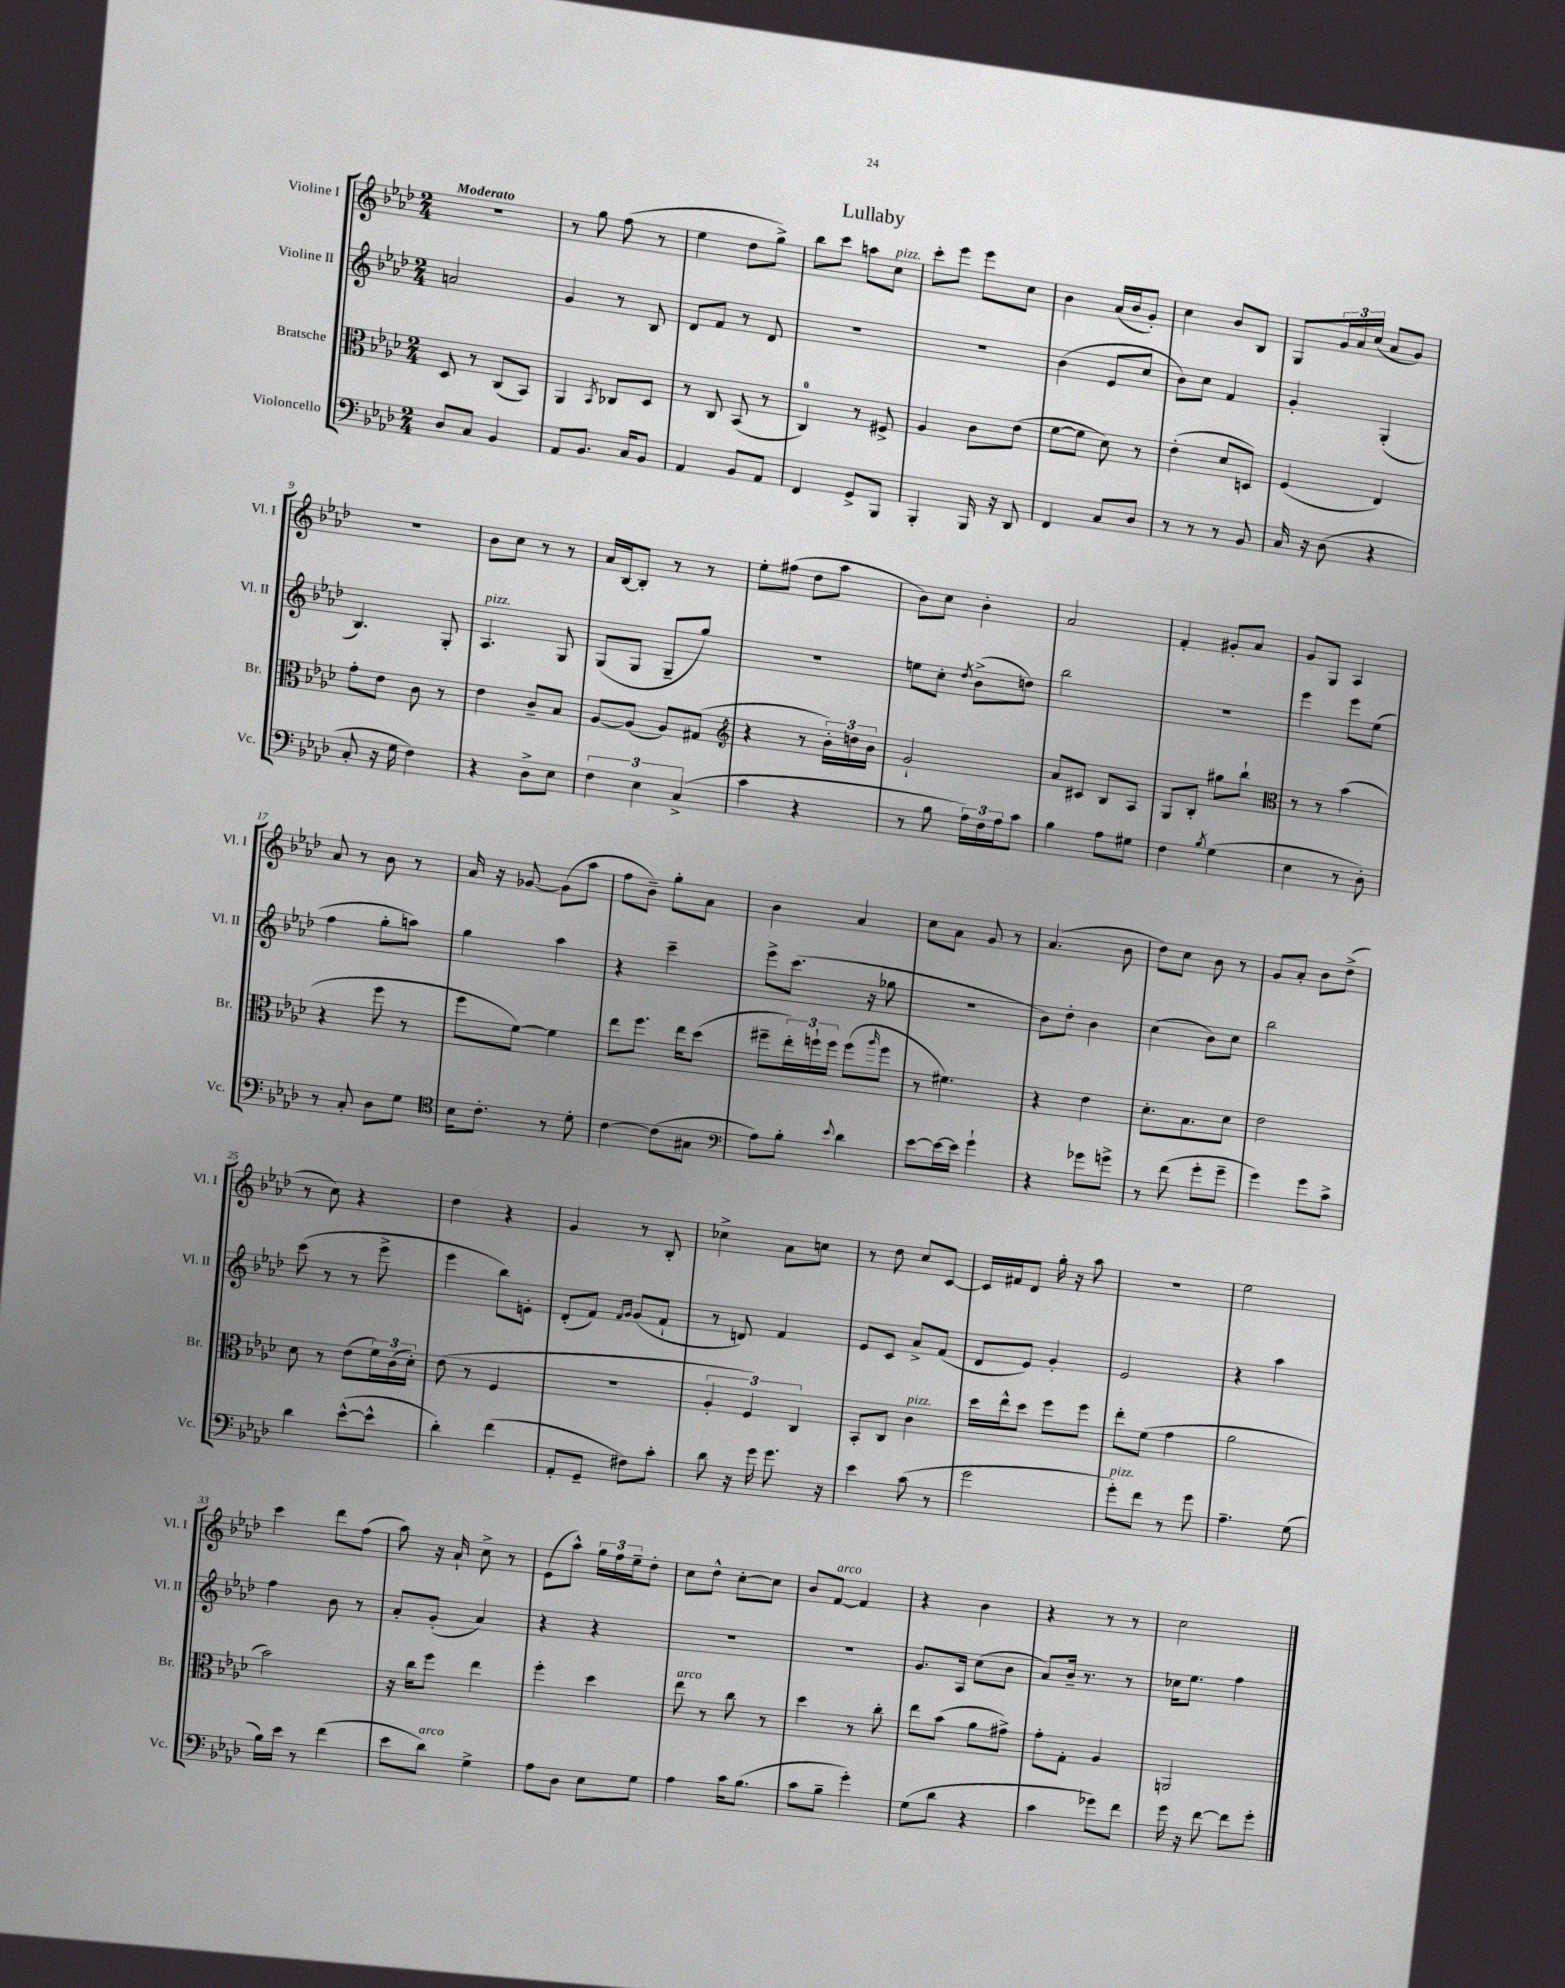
\header { title = "Lullaby" }
<<
\new StaffGroup <<
\new Staff = "s0" \with { instrumentName = "Violine I" shortInstrumentName = "Vl. I" } {
    \clef treble \key aes \major \numericTimeSignature \time 2/4 \tempo "Moderato"
    R2 |
    r8 g''8 f''8( r8 |
    ees''4 des''8 g''8->) |
    bes''8 c'''8 a''8 c''8^\markup { \italic "pizz." } |
    c'''8-. ees'''8 ees'''8 c''8 |
    bes'4 aes'16( bes'16 g'8-.) |
    c''4 bes'8 bes8 |
    g8 \tuplet 3/2 { g'16 aes'16 c''16( } aes'8 g'8) |
    R2 |
    bes'8 c''8 r8 r8 |
    aes'16 bes16~ bes8-. r8 r8 |
    ees''8-. fis''8( des''8 aes''8 |
    bes'8) c''8 bes'4-. |
    aes'2 |
    f'4-. gis'8-. aes'8 |
    g'8 g8 aes4 |
    aes'8 r8 bes'8 r8 |
    aes'16 r16 ges'8~ ges'8( aes''8 |
    f''8 bes'8--) g''8-. aes'8 |
    bes'4 aes'4 |
    c''8 aes'8 g'8 r8 |
    aes'4.( bes'8 |
    des''8) c''8 bes'8 r8 |
    g'8 aes'8-. bes'8 des''8->( |
    r8 c''8) r4 |
    des''4 r4 |
    g'4 r8 bes8-. |
    ces''4-> aes'8 c''8 |
    r8 des''8 c''8 c'8~ |
    c'16 fis'16 des'8 g''16-. r16 aes''8 |
    r2 |
    ees''2 |
    c'''4 des'''8 f''8( |
    aes''8) r16 aes'16-! c''8-> r8 |
    ees'8( aes''8-^) \tuplet 3/2 { g''16 f''16 ees''16-- } des''8-. |
    c''8 des''8-^ c''8~-. c''8 |
    bes'8 f'8~^\markup { \italic "arco" } f'4 |
    r4 bes'4 |
    r4 r8 r8 |
    c''2 \bar "|." |
}
\new Staff = "s1" \with { instrumentName = "Violine II" shortInstrumentName = "Vl. II" } {
    \clef treble \key aes \major \numericTimeSignature \time 2/4
    a'2 |
    g'4 r8 bes8 |
    des'8 f'8 r8 des'8 |
    R2 |
    r2 |
    bes'4( ees'8 c''8 |
    bes'8) c''8 f'4 |
    g'4-. g4-.( |
    bes4.) g8-. |
    aes4.^\markup { \italic "pizz." } g8 |
    g8( g8 g8-- g''8) |
    R2 |
    e''8 c''8-. \acciaccatura { des''8 } bes'8->( d''8) |
    bes''2 |
    r2 |
    ees'''4 ees'''8 ees''8( |
    f''4 g''8-. a''8) |
    g''4 aes''4 |
    r4 c'''4-- |
    ees'''8-> c'''8.( r16 ges''8 |
    r2 |
    bes'8) des''8-. bes'4 |
    c''4( bes'8) c''8 |
    bes''2 |
    c'''8( r8 r8 ees'''8-> |
    ees'''4 bes''8) e'8-. |
    des'8-.( f'8) \grace { f'16 g'16 } g'8( f'8-! |
    r8 d'8) f'4 |
    ees'8 c'8 aes'8-> f'8( |
    des'8 ees'8) g'4-. |
    ees'2 |
    r4 aes''4 |
    f''4 bes'8 r8 |
    aes'8-. g'8-.( aes'4) |
    r4 r4 |
    R2 |
    R2 |
    g'8. aes16 c''8( bes'8 |
    aes'8) bes'16-- r8. r8 |
    ces''16 ees''8. f''4 \bar "|." |
}
\new Staff = "s2" \with { instrumentName = "Bratsche" shortInstrumentName = "Br." } {
    \clef alto \key aes \major \numericTimeSignature \time 2/4
    des8 r8 c8( bes,8) |
    aes,4 \acciaccatura { bes,8 } ces8 des8 |
    r8 c8 bes,8( r8 |
    c4-0) r8 fis8-> |
    aes4 c'8 ees'8( |
    f'8~ f'8 des'8) r8 |
    ees'4-.( des'8 d8) |
    f4( ees4) |
    g'8-. ees'8 c'8 r8 |
    ees'4 c'8-- bes8 |
    aes8~ aes8( aes8) gis8( |
    \clef treble r4 r8 \tuplet 3/2 { bes'16-.) d''16 bes'16 } |
    g'2-! |
    aes'8 cis'8 bes8 aes8 |
    g8 bes8-. gis''8 bes''8-! |
    \clef alto r8 r8 bes'4( |
    r4 f''8 r8 |
    f''8 f'8~) f'4 |
    ees''8 f''8. ees''16 des''8( |
    fis''8-- \tuplet 3/2 { ees''16-.) f''16-! f''16 } f''8( \grace { aes''16 } f''8 |
    r8 fis'4.) |
    r4 ees'4 |
    des'8.-. bes8. des'8 |
    ees'2 |
    des'8 r8 ees'8( \tuplet 3/2 { f'16) c'16( des'16-.) } |
    ees'8( r8 f4 |
    R2 |
    \tuplet 3/2 { aes4-. f4) c4 } |
    bes,8-. c8 c'4^\markup { \italic "pizz." } |
    des''16 ees''16-^ des''8 f''8 f''8 |
    ees''8-. f'8( g'4 |
    aes'2 |
    bes'2) |
    r16 c''16 f''8 ees''4 |
    f''4-. des''4 |
    ees''8^\markup { \italic "arco" } r8 c''8 r8 |
    des''4 r8 c''8-. |
    ees''8 bes'8( aes'8 gis'8->) |
    g'8-. g8-. aes4 |
    a,2 \bar "|." |
}
\new Staff = "s3" \with { instrumentName = "Violoncello" shortInstrumentName = "Vc." } {
    \clef bass \key aes \major \numericTimeSignature \time 2/4
    des8 c8 bes,4 |
    aes,8 bes,8. c16 bes,8 |
    aes,4 bes,8 aes,8 |
    f,4 g,8-> bes,,8 |
    bes,,4-. bes,,16 r16 des,8 |
    f,4 c8 des8 |
    r8 r8 r8 bes,8 |
    c16 r16 des8( r4 |
    c8-. r16 g16 f4) |
    r4 des8-> ees8 |
    \tuplet 3/2 { f4 ees4 c4->( } |
    c'4 r4 |
    r8 bes8 \tuplet 3/2 { aes16) f16 aes16 } c'8 |
    bes4 aes8 gis8 |
    f4 \acciaccatura { bes8 } g4( |
    ees4 r8 des8-.) |
    r8 c8-. des8 g8 |
    \clef tenor bes16 c'8.-. r8 des'8-. |
    c'4~ c'8( gis8 |
    \clef bass aes8) bes8-. \appoggiatura { ees'8 } des'4 |
    ees'8~ ees'16~ ees'16 g'4-! |
    r4 ges'8 g'8-> |
    r8 f'8( g'8-. g'8-- |
    g'4) g'8 c'8-> |
    des'4 ees'8~-^( ees'8-^ |
    des'4-.) f'4( |
    aes,8-. g,8-- fis8) c'8-. |
    des'8 r16 g'16 g'8. r16 |
    ees'4 c'8( r8 |
    g'2 |
    g'8-.^\markup { \italic "pizz." }) f'8 r8 g'8 |
    aes4.-- g8( |
    bes16) ees'16 r8 f'4( |
    ees'8 des'8^\markup { \italic "arco" }) g4-> |
    aes8 des8 ees8 g8 |
    aes4 c'16 bes8.( |
    c'8 bes8-- g'4-.) |
    g8( des'8 r4 |
    c'4 ges'8) f'8 |
    g'16 r16 f'8~ f'8 g'8-. \bar "|." |
}
>>
>>
